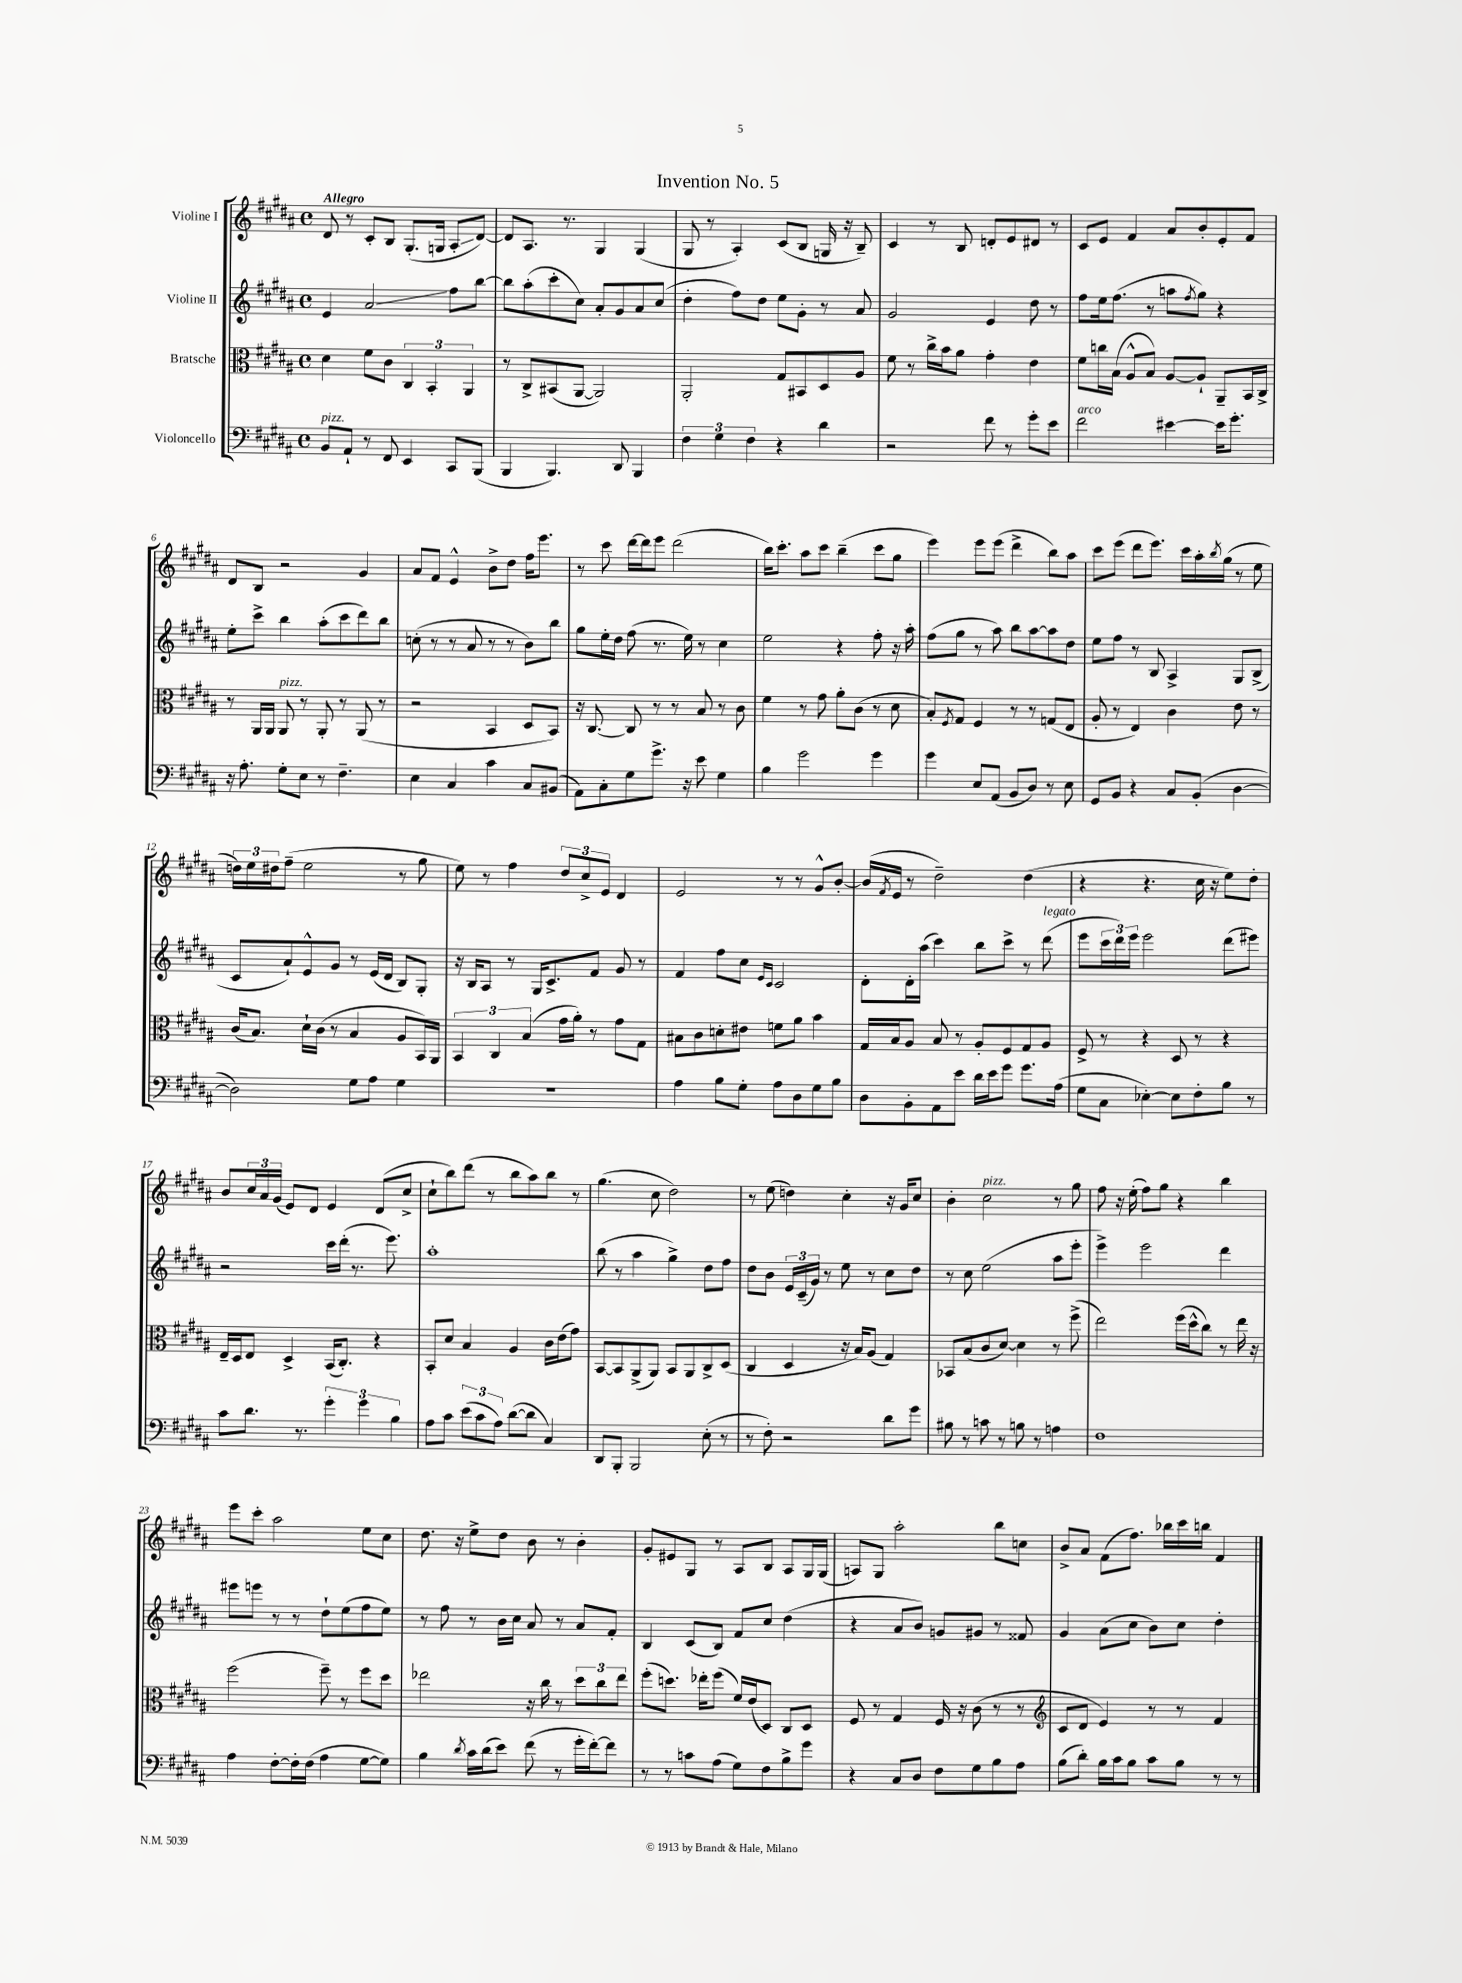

**kern	**kern	**kern	**kern
*staff4	*staff3	*staff2	*staff1
*clefF4	*clefC3	*clefG2	*clefG2
*k[f#c#g#d#a#]	*k[f#c#g#d#a#]	*k[f#c#g#d#a#]	*k[f#c#g#d#a#]
*M4/4	*M4/4	*M4/4	*M4/4
*met(c)	*met(c)	*met(c)	*met(c)
8BB	4d#	4e	8d#
8AA#`	.	.	8r
8r	8f#	2a#	8c#'
8FF#	8c#	.	8B
4EE	6C#	.	(8.G#'
.	6BB'	.	.
.	.	.	16G
8CC#	.	8ff#	8A#'
.	6AA#	.	.
(8BBB	.	[8bb	[8d#)
=	=	=	=
4BBB	8r	8bb]	8d#]
.	8C#^	(8aa#'	8.A#
4.BBB)	(8BB#	8ccc#'	.
.	.	.	8.r
.	[8AA#	8cc#)	.
.	2AA#])	8a#'	4G#
8DD#	.	8g#	.
4BBB	.	8a#	(4G#
.	.	(8cc#	.
=	=	=	=
6F#	2AA#'	4dd#'	8G#
.	.	.	8r
6G#	.	.	.
.	.	8ff#)	4A#')
6F#	.	.	.
.	.	8dd#	.
4r	8G#	8ee	(8c#
.	8BB#	8g#'	8B
4d#	8D#	8r	16G
.	.	.	16r
.	8A#	8a#	8B~)
=	=	=	=
2r	8f#	2g#	4c#
.	8r	.	.
.	16cc#^	.	8r
.	16b	.	.
.	8a#	.	8B
8f#	4g#'	4e	8d'
8r	.	.	8e
8g#'	4e	8dd#	8d#
8e	.	8r	8r
=	=	=	=
2f#	8f#	8ff#	8c#
.	16cc	16ee	8e
.	(16B	(8.ff#	.
.	8A#^^	.	4f#
.	8B)	8r	.
[4e#	[8A#	8aa	8a#
.	.	8qff#	.
.	8A#`]	8gg#)	8b'
16e#]	8AA#~	4r	8e'
8.g#'	.	.	.
.	16BB	.	8f#
.	16C#^	.	.
=	=	=	=
16r	8r	8ee'	8d#
8.A#'	.	.	.
.	16AA#	8ccc#^	8B
.	16AA#	.	.
8G#'	8AA#	4bb	2r
8E	8r	.	.
8r	8AA#'	(8aa#'	.
4.F#~	8r	8ccc#	.
.	(8AA#	8ddd#)	4g#
.	8r	8bb	.
=	=	=	=
4E	2r	(8cc'	8a#
.	.	8r	8f#
4C#	.	8r	4e^^
.	.	8a#	.
4c#	4BB	8r	8b^
.	.	8r	8dd#
8C#	8D#	8b)	16ff#
.	.	.	8.eee
(8BB#	8BB)	8bb	.
=	=	=	=
8AA#)	16r	8gg#	8r
.	[8.C#	.	.
8C#'	.	16ee'	8ccc#
.	.	16dd#	.
8G#	8C#]	(8ff#	[16ddd#
.	.	.	16ddd#]
8.g#^	8r	8.r	8eee
.	8r	.	(2ddd#
16r	.	16ee)	.
8e	8B	8r	.
4G#	8r	4cc#	.
.	8c#	.	.
=	=	=	=
4B	4f#	2ee	16bb)
.	.	.	8.ccc#'
2g#	8r	.	8aa#
.	8g#	.	8ccc#
.	8a#'	4r	(4bb~
.	(8c#	.	.
4g#	8r	8ff#'	8ccc#
.	8d#	16r	8gg#
.	.	16aa#'	.
=	=	=	=
4g#	8B')	(8ff#	4eee)
.	8qF#	.	.
.	8G#	8gg#	.
8E	4F#	8r	8eee
(8AA#	.	8aa#)	(8eee
8BB	8r	8bb	4ddd#^
8D#)	8r	[8aa#	.
8r	(8G	8aa#]	8bb)
8E	8E	8dd#	8aa#
=	=	=	=
8GG#	8A#'	8ee	8ccc#
8BB	8r	8ff#	(8eee
4r	4E)	8r	8ddd#
.	.	8B	8.eee)
8C#	4c#	4A#^	.
.	.	.	16ccc#
(8BB'	.	.	16aa#'
.	.	.	8qbb
.	.	.	(16gg#
[4D#	8e	8G#	8r
.	8r	(8B^	8ee
=	=	=	=
2D#])	(16c#	8c#	24dd)
.	.	.	24ee
.	8.B)	.	.
.	.	.	24dd#
.	.	8a#`)	(8ff#~
.	16d#`	8e^^	2ee
.	(16c#	.	.
.	8r	8g#	.
8G#	4B	8r	.
8A#	.	(16e	.
.	.	16d#	.
4G#	8A#	8B)	8r
.	16BB)	8G#'	8gg#
.	16AA#	.	.
=	=	=	=
1r	6BB	16r	8ee)
.	.	16B	.
.	.	8A#	8r
.	6C#	.	.
.	.	8r	4ff#
.	(6B	.	.
.	.	16G#	.
.	.	8.c#^	.
.	16g#	.	12dd#
.	16a#')	.	.
.	.	.	12cc#^
.	8r	8f#	.
.	.	.	12e
.	8g#	8g#	4d#
.	8G#	8r	.
=	=	=	=
4A#	8B#	4f#	2e
.	8c#	.	.
8B	8d'	8ff#	.
8G#'	8e#	8cc#	.
.	.	16qqe	.
.	.	16qqc#	.
8A#	8f	2c#	8r
8D#	8a#	.	8r
8G#	4b	.	8g#^^
8B	.	.	[8b'
=	=	=	=
8D#	16G#	8d#'	(16b]
.	.	.	8qf#
.	16B	.	16e
8BB'	8A#	16d#'	8r
.	.	(16aa#	.
8AA#	8B	4ccc#)	2dd#~)
8e	8r	.	.
16d#	8A#'	8bb	.
16e	.	.	.
8g#	8F#	8ccc#^	.
8.g#	8G#	8r	(4dd#
.	8A#	(8ddd#	.
(16A#	.	.	.
=	=	=	=
8G#	8F#^	8eee	4r
8C#	8r	24ccc#	.
.	.	24ddd#)	.
.	.	24eee	.
[4E-')	4r	2eee	4.r
8E-]	8D#	.	.
8F#'	8r	.	16cc#
.	.	.	16r
8B	4r	(8ddd#	8ee)
8r	.	8eee#)	8dd#'
=	=	=	=
8c#	16E~	2r	8b
.	16D#	.	.
8.d#	8E	.	24cc#
.	.	.	24a#
.	.	.	(24g#
.	4D#^	.	8e)
8.r	.	.	.
.	.	.	8d#
6g#'	(16BB	16ccc#	4e
.	8.C#')	(16ddd#'	.
.	.	8.r	.
6g#	.	.	.
.	4r	.	(8d#
.	.	8.eee)	.
6B	.	.	.
.	.	.	8cc#^
=	=	=	=
8A#	8BB'	1aa#'	8cc#`
8c#	8d#	.	8bb)
(12e	4B	.	(8ddd#
12c#	.	.	.
.	.	.	8r
12A#)	.	.	.
([8d#	4A#	.	8bb
8d#]	.	.	8aa#)
4C#)	16c#	.	8bb
.	(16e	.	.
.	8g#)	.	8r
=	=	=	=
8DD#	[8BB	(8bb	(4.gg#
8BBB'	8BB]	8r	.
2BBB	(8AA#^	4aa#	.
.	8AA#)	.	8cc#
.	8BB	4gg#^)	2dd#)
.	8AA#	.	.
(8E'	8C#^	8dd#	.
8r	(8D#	8ff#	.
=	=	=	=
8r	4C#	8dd#	8r
8F#')	.	8b	(8ee
2r	4D#	24e	4dd)
.	.	(24c#~	.
.	.	24g#)	.
.	.	8r	.
.	16r	8ee	4cc#'
.	16B)	.	.
.	(8A#	8r	.
8d#	4G#)	8cc#	16r
.	.	.	16g#
8g#	.	8dd#	8cc#
=	=	=	=
8B#	8BB-	8r	4b'
8r	(8B	8cc#	.
8c	8c#	(2ee	2cc#
8r	[8d#)	.	.
8B	4d#]	.	.
8r	.	.	.
4A	8r	8aa#	8r
.	(8ff#^	8eee'	8gg#
=	=	=	=
1F#	2ee)	4eee^)	8ff#
.	.	.	16r
.	.	.	(16ee'
.	.	2eee	8ff#)
.	.	.	8gg#
.	(16ff#	.	4r
.	16dd#^^	.	.
.	8cc#)	.	.
.	8r	4ddd#	4bb
.	16ee	.	.
.	16r	.	.
=	=	=	=
4A#	(2ff#	8eee#	8eee
.	.	8eee	8ccc#'
[8F#'	.	8r	2aa#
16F#']	.	8r	.
(16F#	.	.	.
4A#	8ff#~)	8dd#`	.
.	8r	(8ee	.
[8G#	8ff#	8ff#	8ee
8G#])	8dd#	8ee)	8cc#
=	=	=	=
4B	2ee-	8r	8.dd#
.	.	8ff#	.
.	.	.	16r
8qd#	.	.	.
16c#	.	8r	8ee^
(16d#	.	.	.
8e)	.	16b	8dd#
.	.	16cc#	.
(8f#	16r	8a#	8b
.	16cc#	.	.
8r	8r	8r	8r
16g#'	12dd#	8a#	4b'
[16f#')	.	.	.
.	12cc#	.	.
8f#]	.	8f#'	.
.	12ee-	.	.
=	=	=	=
8r	(8ff#'	4B	8g#'
8r	8.dd)	.	8e#
8c	.	(8c#	8G#
.	16ee-'	.	.
(8A#	(8ff#	8B)	8r
8G#)	16f#)	8f#	8A#
.	(16e	.	.
8F#	8D#)	8cc#	8B
8B^	8C#	(4dd#	8A#
8g#	8D#	.	16G#
.	.	.	(16G#
=	=	=	=
4r	8F#	4r	8A)
.	8r	.	8G#
8C#	4G#	8a#	2aa#'
8D#	.	8b)	.
8F#	16F#	8g	.
.	16r	.	.
8G#	(8c#	8g#	.
8B	8r	8r	8bb
8A#	8r	8f##	8cc
=	=	=	=
*	*clefG2	*	*
(8B	8c#	4g#	8b^
8d#')	8d#	.	8a#
16B	4e)	(8a#	(8f#
16c#	.	.	.
8B	.	8cc#	8.ff#)
8c#	8r	8b)	.
.	.	.	16bb-
8B	8r	8cc#	16ccc#
.	.	.	16bb
8r	4f#	4dd#'	4f#
8r	.	.	.
==	==	==	==
*-	*-	*-	*-
